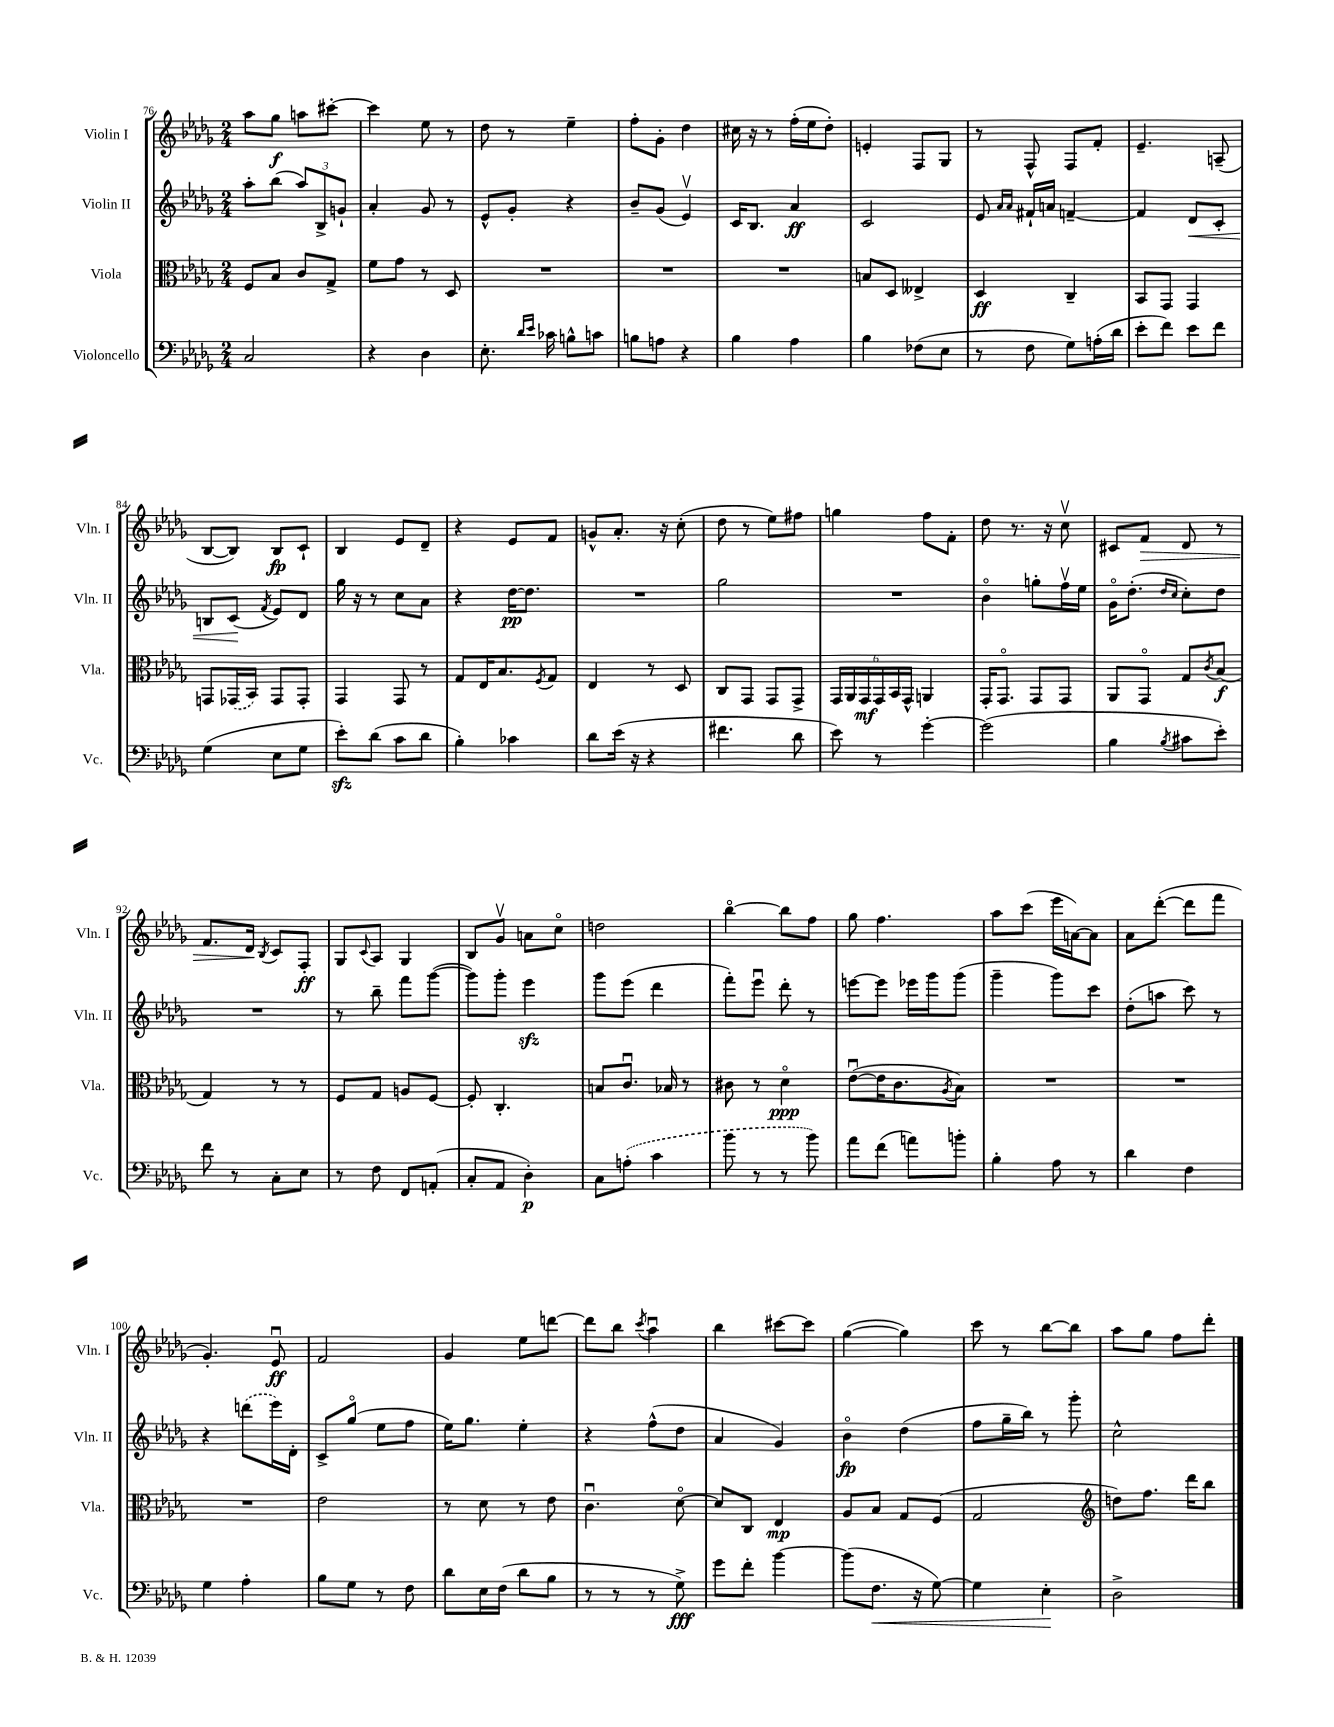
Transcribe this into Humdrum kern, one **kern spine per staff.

**kern	**kern	**kern	**kern
*staff4	*staff3	*staff2	*staff1
*clefF4	*clefC3	*clefG2	*clefG2
*k[b-e-a-d-g-]	*k[b-e-a-d-g-]	*k[b-e-a-d-g-]	*k[b-e-a-d-g-]
*M2/4	*M2/4	*M2/4	*M2/4
2C	8F	8aa-'	8aa-
.	8B-	(8bb-	8gg-
.	8c	12aa-)	8aa
.	.	12B-^	.
.	8G-^	.	[8ccc#'
.	.	12g`	.
=	=	=	=
4r	8f	4a-'	4ccc#]
.	8g-	.	.
4D-	8r	8g-	8ee-
.	8D-	8r	8r
=	=	=	=
8.E-'	2r	8e-^^	8dd-
.	.	8g-'	8r
16qqd-	.	.	.
16qqe-	.	.	.
16c-	.	.	.
8B^^	.	4r	4ee-~
8c	.	.	.
=	=	=	=
8B	2r	8b-~	8ff'
8A	.	(8g-	8g-'
4r	.	4e-v)	4dd-
=	=	=	=
4B-	2r	16c	16cc#
.	.	8.B-	16r
.	.	.	8r
4A-	.	4a-	(16ff'
.	.	.	16ee-
.	.	.	8dd-')
=	=	=	=
4B-	8B	2c	4e'
.	8D-	.	.
(8F-	4E--^	.	8F
8E-	.	.	8G-
=	=	=	=
8r	4D-	8e-	8r
.	.	16qqa-	.
.	.	16qqa-	.
8F	.	16f#`	8F^^
.	.	16a	.
8G-)	4C~	[4f~	8F
(16A'	.	.	8f'
16d-	.	.	.
=	=	=	=
8e-'	8BB-	4f]	4.e-~
8f)	8GG-	.	.
8e-	4GG-	8d-	.
8f	.	8c'	(8A~
=	=	=	=
(4G-	8GG	8B	[8B-
.	(16GG-	(8c	8B-])
.	16BB-)	.	.
.	.	8qf	.
8E-	8GG-	8e-)	8B-
8G-	8GG-'	8d-	8c`
=	=	=	=
8e-')	4GG-	16gg-	4B-
.	.	16r	.
(8d-	.	8r	.
8c	8GG-	8cc	8e-
8d-	8r	8a-	8d-~
=	=	=	=
4B-')	8G-	4r	4r
.	16E-	.	.
.	8.B-	.	.
4c-	.	[16dd-	8e-
.	.	8.dd-]	.
.	8qF	.	.
.	8G-	.	8f
=	=	=	=
8d-	4E-	2r	8g^^
(16e-	.	.	8.a-'
16r	.	.	.
4r	8r	.	.
.	.	.	16r
.	8D-	.	(8cc'
=	=	=	=
4.f#	8C	2gg-	8dd-
.	8GG-	.	8r
.	8GG-	.	8ee-)
8d-	8GG-^	.	8ff#
=	=	=	=
8e-)	24GG-	2r	4gg
.	24AA-	.	.
.	24GG-	.	.
8r	24GG-	.	.
.	24BB-	.	.
.	24GG-^^	.	.
[4g-'	4AA	.	8ff
.	.	.	8f'
=	=	=	=
(2g-]	16GG-'	4b-o	8dd-
.	8.GG-o	.	.
.	.	.	8.r
.	8GG-	8gg'	.
.	.	.	16r
.	8GG-	16ffv	8ccv
.	.	16ee-	.
=	=	=	=
4B-	8AA-	16g-o	8c#
.	.	(8.dd-'	.
.	8GG-o	.	8f
.	.	16qqdd-	.
8qB-	.	16qqcc	.
8c#	8G-	8cc')	8d-
.	8qc	.	.
8e-')	(8B-	8dd-	8r
=	=	=	=
8f	4G-)	2r	8.f
8r	.	.	.
.	.	.	16d-
.	.	.	8qB-
8C'	8r	.	8c
8E-	8r	.	8F'
=	=	=	=
8r	8F	8r	8G-
.	.	.	8qqc
8F	8G-	8bb-~	8A-
8FF	8A	8fff	4G-
(8AA'	[8F	([8ggg-	.
=	=	=	=
8C'	8F']	8ggg-])	8B-
8AA-	4.C'	8ggg-'	8g-v
4D-')	.	4eee-	8a
.	.	.	8cco
=	=	=	=
8C	8B	8ggg-	2dd
(8A'	8.cu	(8eee-	.
4c	.	4ddd-	.
.	16B-	.	.
.	8r	.	.
=	=	=	=
8b-	8c#	8fff')	[4bb-o
8r	8r	8eee-u	.
8r	4d-o	8ddd-'	8bb-]
8b-)	.	8r	8ff
=	=	=	=
8a-	([8e-u	[8eee	8gg-
(8f	16e-]	8eee]	4.ff
.	8.c	.	.
8a)	.	16eee-	.
.	.	16ggg-	.
.	8qA-	.	.
8b'	8B-)	(8ggg-	.
=	=	=	=
4B-'	2r	4ggg-~	8aa-
.	.	.	(8ccc
8A-	.	8ggg-)	16eee-
.	.	.	[16a)
8r	.	8ccc	8a]
=	=	=	=
4d-	2r	(8dd-'	8a-
.	.	8aa	([8ddd-'
4F	.	8ccc)	8ddd-]
.	.	8r	8fff
=	=	=	=
4G-	2r	4r	4.g-')
4A-'	.	(8ddd	.
.	.	16eee-)	8e-u
.	.	16d-'	.
=	=	=	=
8B-	2e-	8c^	2f
8G-	.	(8gg-o	.
8r	.	8ee-	.
8F	.	8ff	.
=	=	=	=
8d-	8r	16ee-)	4g-
.	.	8.gg-	.
16E-	8d-	.	.
(16F	.	.	.
8d-	8r	4ee-'	8ee-
8B-	8e-	.	[8ddd
=	=	=	=
8r	4.cu	4r	8ddd]
8r	.	.	8bb-
.	.	.	8qccc
8r	.	(8ff^^	4aa-u
8G-^)	[8d-o	8dd-	.
=	=	=	=
8g-	8d-]	4a-	4bb-
8f'	8C	.	.
[4b-	4E-	4g-)	[8ccc#
.	.	.	8ccc#]
=	=	=	=
(8b-]	8A-	4b-o	([4gg-
8.F	8B-	.	.
.	8G-	(4dd-	4gg-])
16r	.	.	.
[8G-)	(8F	.	.
=	=	=	=
4G-]	2G-	8ff	8ccc
.	.	16gg-~	8r
.	.	16bb-)	.
4E-'	.	8r	[8bb-
.	.	8ggg-'	8bb-]
=	=	=	=
*	*clefG2	*	*
2D-^	8dd)	2cc^^	8aa-
.	8.ff	.	8gg-
.	.	.	8ff
.	16ddd-	.	.
.	8bb-	.	8ddd-'
==	==	==	==
*-	*-	*-	*-
